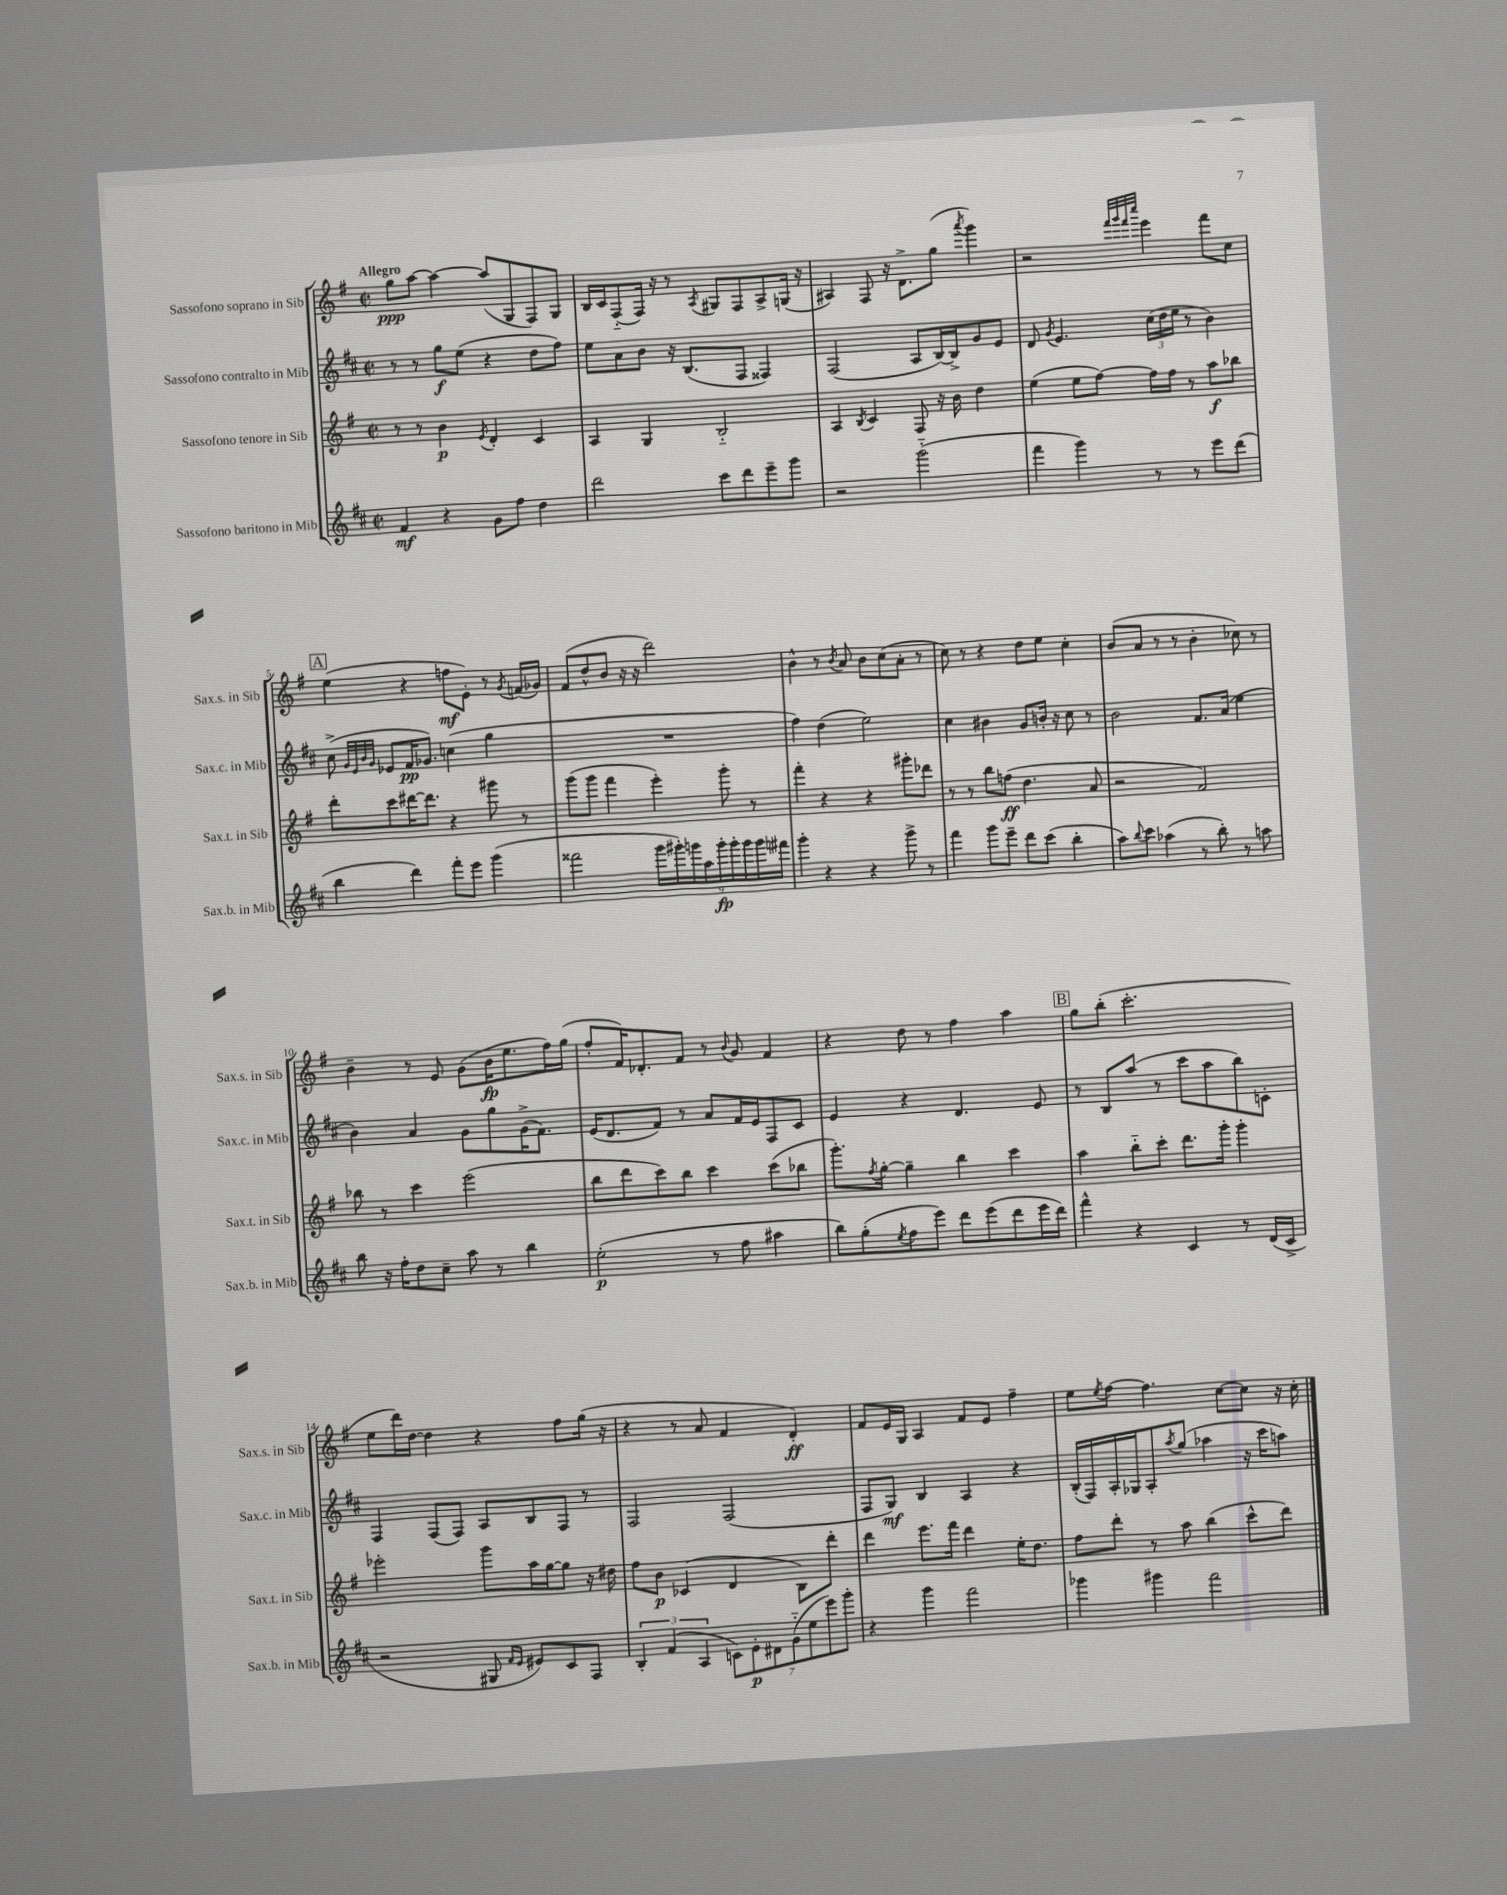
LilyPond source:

<<
\new StaffGroup <<
\new Staff = "s0" \with { instrumentName = "Sassofono soprano in Sib" shortInstrumentName = "Sax.s. in Sib" } {
    \clef treble \key g \major \defaultTimeSignature \time 2/2 \tempo "Allegro"
    g''8\ppp a''8~ a''4~ a''8( g8 fis8) g8 |
    b16 c'16 fis8-_( fis16) r16 r8 \acciaccatura { a8 } gis8 fis8 a8-> g16( r16 |
    ais4) fis8 r16 d'8.-> g''8( \acciaccatura { a'''8 } g'''4) |
    r2 \grace { fis'''32 g'''32 fis'''32 c''''32 } e'''4 fis'''8 c''8 |
    \mark \markup { \box "A" } e''4( r4 f''8\mf e'8-.) r8 \acciaccatura { g'8 } f'16( ges'16) |
    fis'8( d''8-^ b'8 r16 r16 d'''2) |
    b'4-^ r8 \acciaccatura { b'8 } a'8 b'8 c''8( a'8-. r8 |
    c''8) r8 r4 d''8 e''8 c''4-. |
    b'8( a'8 r8 r8 b'4-. ces''8) r8 |
    b'4-- r8 e'8 g'8( b'16\fp e''8. fis''16) g''16( |
    fis''8-. fis'16) des'8.-. fis'8 r8 \appoggiatura { b'8 } g'8 fis'4 |
    r4 d''8 r8 fis''4 a''4 |
    \mark \markup { \box "B" } g''8 b''8-.( c'''2.-. |
    e''8 d'''16) d''16~ d''4 r4 fis''8 g''16( r16 |
    r4 r8 a'8 fis'4 d'4-.\ff) |
    fis'8 e'16 g16 a4 fis'8 e'8 fis''4-- |
    e''8 \acciaccatura { e''8 } fis''8~ fis''4. c''8~ c''8 r16 c''16-. \bar "|." |
}
\new Staff = "s1" \with { instrumentName = "Sassofono contralto in Mib" shortInstrumentName = "Sax.c. in Mib" } {
    \clef treble \key d \major \defaultTimeSignature \time 2/2
    r8 r8 g''8\f e''8( r4 d''8 fis''8) |
    e''8 a'8 b'8 r16 b8.( fis8 fisis4) |
    fis2( a8 b16~) b16-> g'8 e'8 |
    d'8 \acciaccatura { g'8 } e'4. \tuplet 3/2 { cis''16( d''16 e''16 } r8 b'4) |
    \mark \markup { \box "A" } cis''8->( \grace { g'32 e'32 b'32 g'32 } ees'8 fis'16\pp ges'8.) c''4( g''4 |
    R1 |
    fis''4) d''4( e''2) |
    cis''4 bis'4 g'8 b'16-. r16 cis''8 r8 |
    b'2 fis'8. a'16( e''4 |
    b'4) a'4 g'8 g''8 g'16->( fis'8.) |
    e'16( d'8. fis'8) r8 a'8 fis'16 e'16 fis8 cis'8 |
    e'4 r4 d'4. e'8 |
    \mark \markup { \box "B" } r8 b8 a''8( r8 cis'''8 a''8 b''8) c'8-. |
    fis4 fis8( fis8) a8 b8 fis8 r8 |
    fis2 fis2( |
    fis8 g8\mf) b4 a4 r4 |
    b16-.( fis16) a16-. ges16 a8-. \acciaccatura { a''8 } g''8( aes''4 r16 cis'''16 a''8) \bar "|." |
}
\new Staff = "s2" \with { instrumentName = "Sassofono tenore in Sib" shortInstrumentName = "Sax.t. in Sib" } {
    \clef treble \key g \major \defaultTimeSignature \time 2/2
    r8 r8 b'4\p \acciaccatura { e'8 } d'4-. c'4 |
    a4 g4 b2-_ |
    a4 \acciaccatura { b8 } c'4 fis8 r16 b'16 d''4 |
    e''4( e''8 fis''8~) fis''16 fis''16 r8 a''8\f bes''8 |
    \mark \markup { \box "A" } d'''8-. c'''8 dis'''16~ dis'''8. r4 gis'''8 r8 |
    g'''8( g'''8 fis'''4 e'''4-.) g'''8-. r8 |
    fis'''4-. r4 r4 gis'''8-. des'''8 |
    r8 r8 b''8 f''8\ff( d''4. a'8 |
    r2 fis'2) |
    bes''8 r8 c'''4 e'''2( |
    b''8 d'''8 c'''8) b''8 c'''4 c'''8( bes''8 |
    g'''8.-.) \acciaccatura { fis''8 } g''16~-. g''4-- b''4 c'''4 |
    \mark \markup { \box "B" } a''4 b''8-_ c'''8-. d'''8. g'''16-. g'''4-. |
    ees'''2-. g'''8 a''16 g''16~ g''8 r16 dis''16 |
    fis''8 b'8\p ces'4( d'4 b8) d'''8-. |
    d'''4 e'''8. fis'''16 d'''4 e''16-. d''8. |
    fis''8 d'''8-. r8 a''8 b''4( c'''8-^ d'''8) \bar "|." |
}
\new Staff = "s3" \with { instrumentName = "Sassofono baritono in Mib" shortInstrumentName = "Sax.b. in Mib" } {
    \clef treble \key d \major \defaultTimeSignature \time 2/2
    fis'4\mf r4 g'8 fis''8 d''4 |
    d'''2 cis'''8 d'''8 e'''8-- g'''8 |
    r2 g'''2-_( |
    fis'''4 g'''4) r8 r8 e'''8 d'''8( |
    \mark \markup { \box "A" } b''4 d'''4) fis'''8-. e'''8 g'''4( |
    fisis'''2 \tuplet 9/8 { g'''16 gis'''16-.) g'''16 a''16 g'''16-.\fp g'''16-. g'''16 g'''16 fis'''16 } |
    g'''4-. r4 r4 g'''8-> r8 |
    fis'''4 g'''8 e'''8-- d'''8 cis'''8( b''4-. |
    a''8) \appoggiatura { b''8 } cis'''8 aes''4( r8 b''8-.) r8 a''8 |
    b''8 r16 fis''16-. d''8 cis''8-- a''8 r8 b''4 |
    e''2-.\p( r8 fis''8 ais''4 |
    b''8) g''8-.( \acciaccatura { e''8 } fis''8 e'''8) d'''8 e'''8( d'''8 e'''16 d'''16) |
    \mark \markup { \box "B" } fis'''4-^ r4 cis'4 r8 d'16( cis'16-> |
    r2 gis8 \grace { fis'16 e'16 } eis'8) cis'8 fis8 |
    \tuplet 3/2 { b4-. fis'4( a4 } \tuplet 7/4 { c'8) e'8-.\p dis'8 g'8-_( e''8 e'''8) g'''8-. } |
    r4 g'''4 fis'''2 |
    ges'''4 gis'''4 fis'''2 \bar "|." |
}
>>
>>
